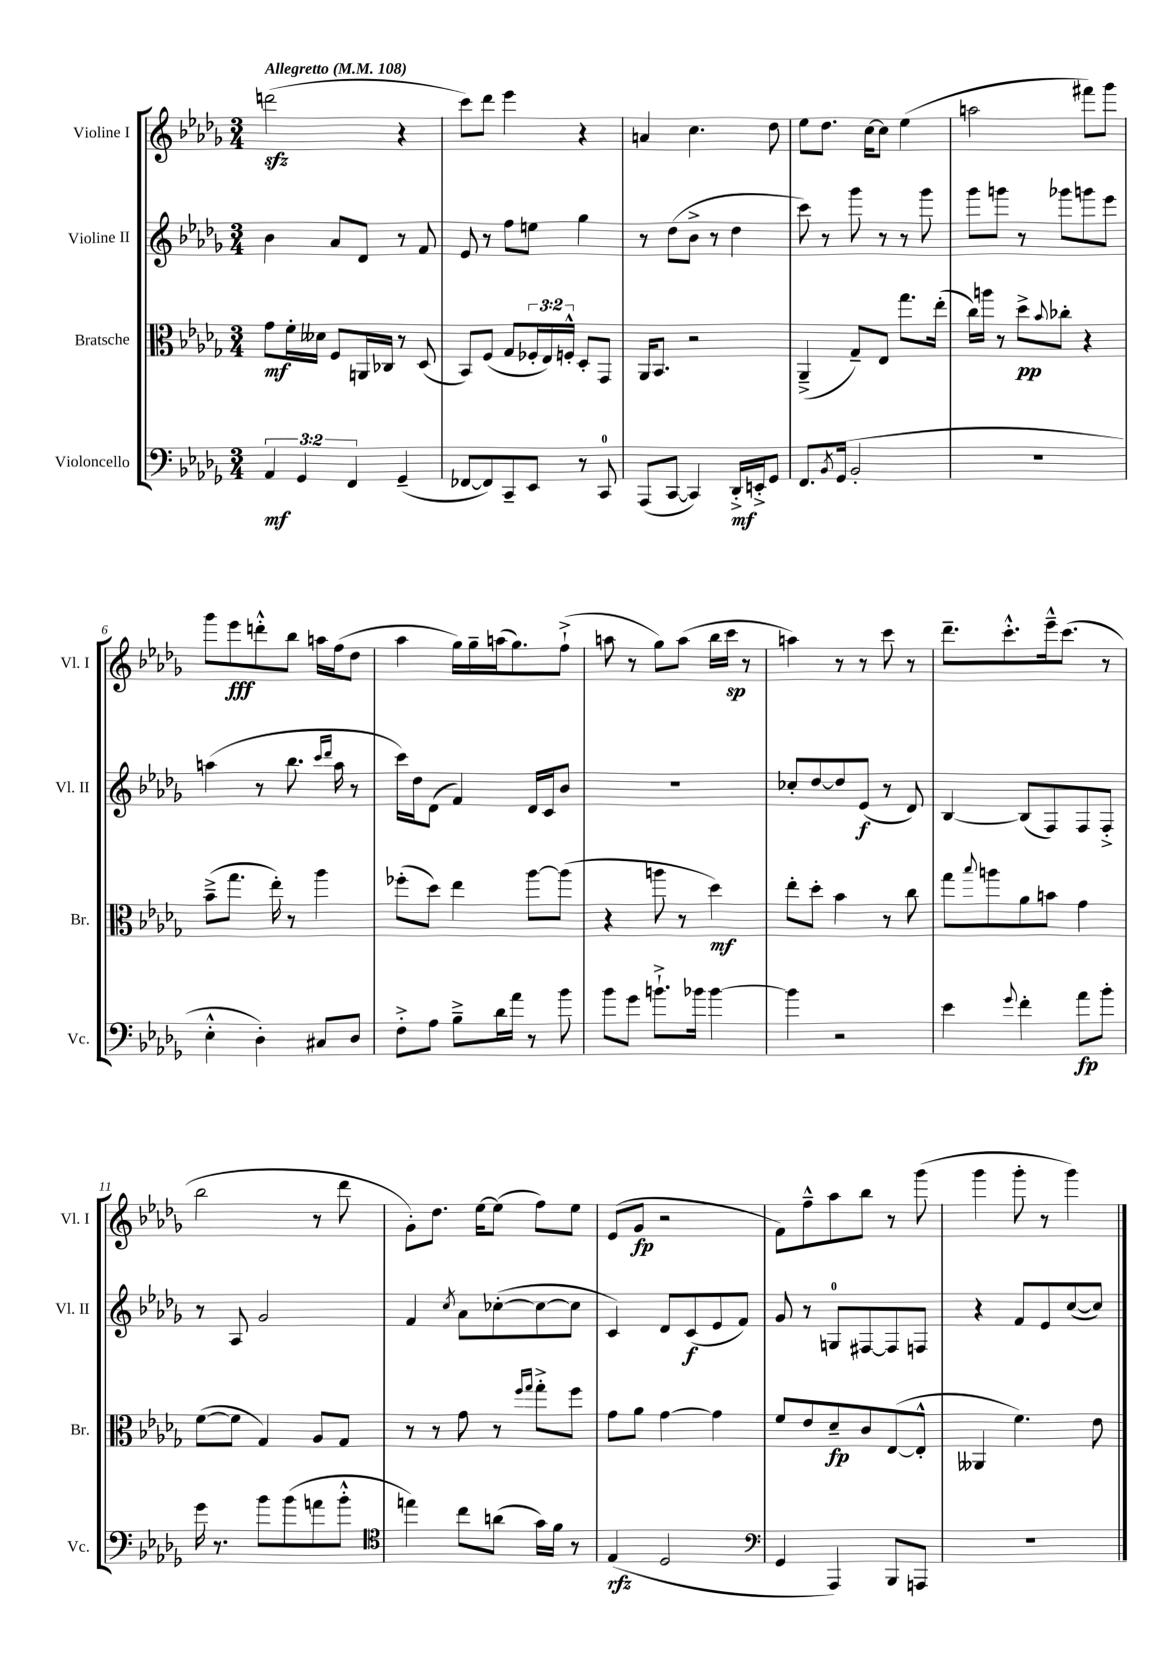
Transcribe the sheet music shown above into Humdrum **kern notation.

**kern	**kern	**kern	**kern
*staff4	*staff3	*staff2	*staff1
*clefF4	*clefC3	*clefG2	*clefG2
*k[b-e-a-d-g-]	*k[b-e-a-d-g-]	*k[b-e-a-d-g-]	*k[b-e-a-d-g-]
*M3/4	*M3/4	*M3/4	*M3/4
*MM108	*MM108	*MM108	*MM108
6AA-	8g-	4b-	(2ddd
.	16f'	.	.
6GG-	.	.	.
.	16d--	.	.
.	8F	8a-	.
6FF	.	.	.
.	16AA	8d-	.
.	16C-	.	.
(4GG-~	8r	8r	4r
.	(8D-	8f	.
=	=	=	=
[8FF-	8BB-)	8e-	8ccc)
8FF-])	(8F	8r	8ddd-
8CC~	8G-	8ff	4eee-
8EE-	24F-'	8ee	.
.	24E-)	.	.
.	24F'^^	.	.
8r	8D-'	4gg-	4r
8CC	8GG-	.	.
=	=	=	=
(8AAA-	16AA-	8r	4a
.	8.BB-	.	.
[8CC	.	(8dd-	.
4CC])	2r	8b-^	4.cc
.	.	8r	.
16DD-'^	.	4dd-	.
16EE'^	.	.	.
8GG-	.	.	8dd-
=	=	=	=
8.FF	(4AA-~^	8ccc)	8ee-
.	.	8r	8.dd-
8qBB-	.	.	.
(16GG-	.	.	.
2BB-'	8G-~)	8ggg-	.
.	.	.	[16cc
.	8E-	8r	8cc]
.	8.gg-	8r	(4ee-
.	.	8ggg-	.
.	(16ee-'	.	.
=	=	=	=
2.r	16cc)	8ggg-	2aa
.	16aa	.	.
.	8r	8ggg	.
.	8dd-^	8r	.
.	8qqb-	.	.
.	8cc-'	8ggg-	.
.	4r	8ggg	8fff#)
.	.	8eee-	8ggg-
=	=	=	=
4E-'^^	(8b-~^	(4aa	8ggg-
.	8.gg-	.	8eee-
4D-')	.	8r	8ddd'^^
.	16ee-')	.	.
.	8r	8.bb-	8bb-
8C#	4aa-	.	16aa
.	.	16qqccc	.
.	.	16qqddd-	.
.	.	16aa	(16ff
8D-	.	8r	8dd-
=	=	=	=
8F'^	(8ff-'	16ccc)	4aa-
.	.	16dd-	.
8A-	8dd-)	(8d-	.
8B-~^	4ee-	4f)	16gg-)
.	.	.	16gg-~
16d-	.	.	(16aa
16a-	.	.	8.gg-)
8r	[8aa-	16d-	.
.	.	16c	.
8b-	(8aa-]	8b-	(8ff`^
=	=	=	=
8b-	4r	2.r	8aa
8g-	.	.	8r
8.b`^	8aa	.	8gg-)
.	8r	.	(8aa
16b-	.	.	.
[4b-	4dd-)	.	16bb-
.	.	.	16ccc
.	.	.	8r
=	=	=	=
4b-]	8ee-'	8cc-'	4aa)
.	8dd-'	[8dd-	.
2r	4b-	8dd-]	8r
.	.	(8e-	8r
.	8r	8r	8ccc
.	8cc	8d-)	8r
=	=	=	=
4e-	8gg-	[4B-	8.ddd-~
.	8qqbb-	.	.
.	8aa	.	.
.	.	.	8.ccc'^^
8qqg-	.	.	.
4f'	8a-	(8B-]	.
.	8b	8F)	16eee-~^^
.	.	.	(8.ccc
8a-	4g-	8F	.
8b-'	.	8F'^	8r
=	=	=	=
16g-	([8f	8r	2bb-
8.r	.	.	.
.	8f]	8A-	.
8b-	4G-)	2g-	.
(8b-	.	.	.
8a	8A-	.	8r
8b-'^^	8G-	.	8ddd-
=	=	=	=
*clefC4	*	*	*
4ee)	8r	4f	8g-')
.	8r	.	8.dd-
.	.	8qcc	.
8cc	8g-	8a-	.
.	.	.	[16ee-
(8a	8r	([8cc-'	(8ee-]
.	16qqff	.	.
.	16qqgg-	.	.
16g-)	8gg-'^	8cc-_	8ff)
16f	.	.	.
8r	8ff	8cc-]	8ee-
=	=	=	=
(4E-	8g-	4c)	(8e-
.	8a-	.	8g-
2D-	[4g-	8d-	2r
.	.	(8c	.
.	4g-]	8e-	.
.	.	8f)	.
=	=	=	=
*clefF4	*	*	*
4GG-	8f	8g-	8f)
.	8e-	8r	8ff~^^
4AAA-)	8d-~	8G	8aa-
.	8c	[8F#	8bb-
8BBB-	([8E-	8F#]	8r
8AAA	8E-'^^]	8F	(8ggg-
=	=	=	=
2.r	4AA--	4r	4ggg-
.	4.f)	8f	8ggg-'
.	.	8e-	8r
.	.	([8cc	4ggg-)
.	8e-	8cc])	.
==	==	==	==
*-	*-	*-	*-
